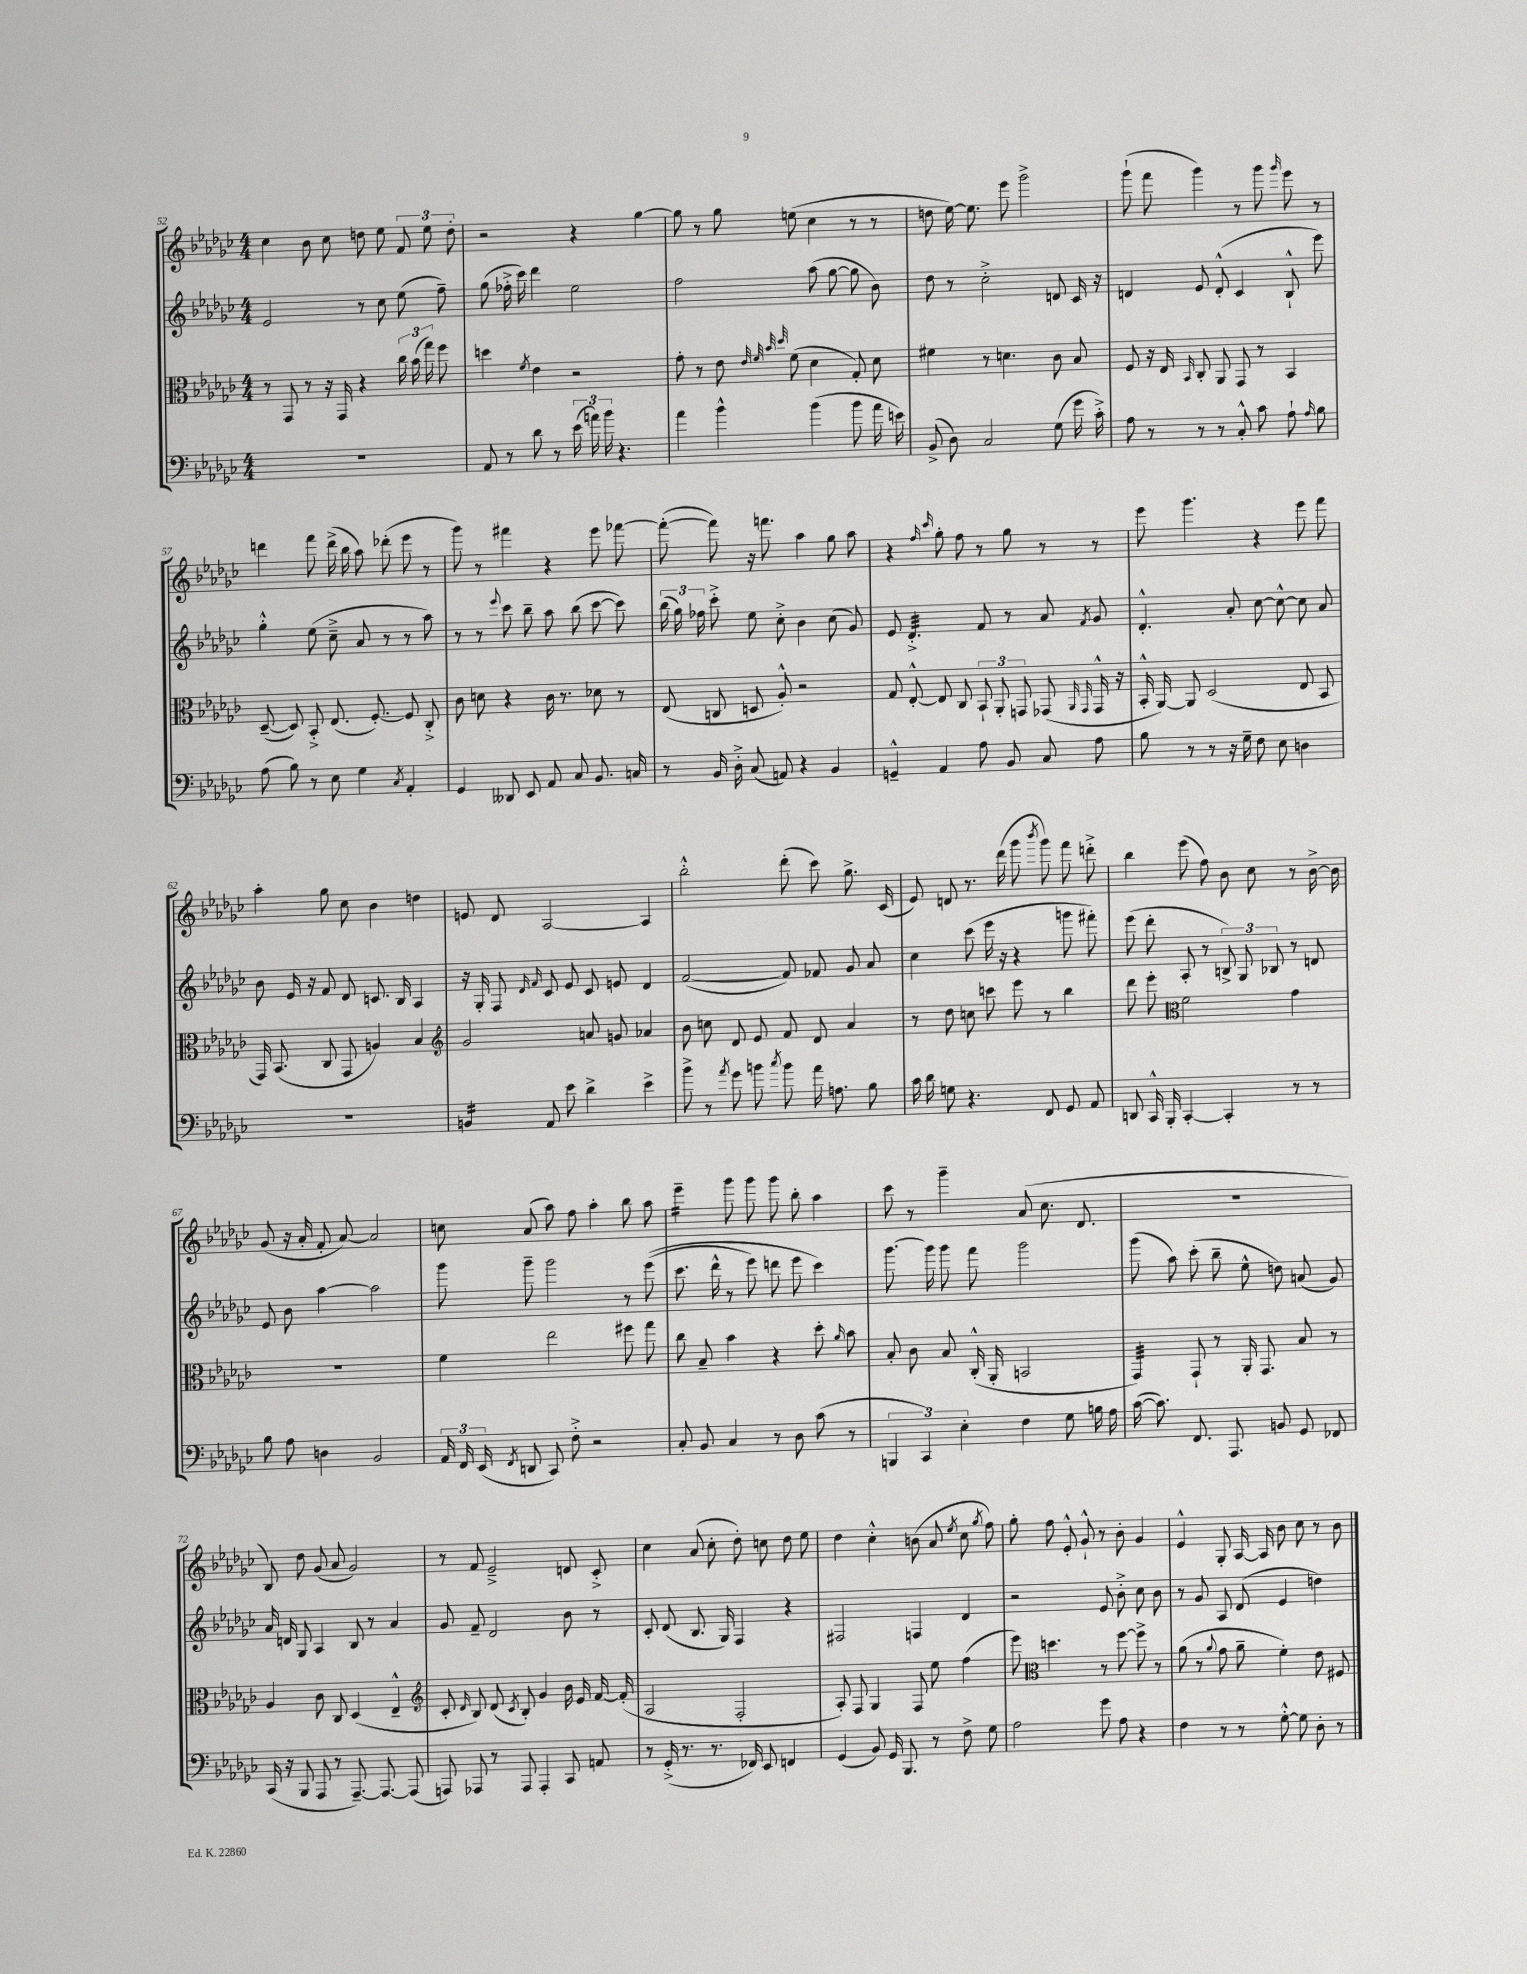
<<
\new StaffGroup <<
\new Staff = "s0" {
    \clef treble \key ges \major \numericTimeSignature \time 4/4
    \autoBeamOff ces''4 bes'8 ces''8 d''8 ees''8 \tuplet 3/2 { f'8 ees''8 d''8-. } |
    r2 r4 ges''4~ |
    ges''8 r8 ges''8 e''8( ces''4 r8 r8 |
    d''8 ees''16~) ees''8. ees'''8 ges'''2-> |
    ges'''8-!( f'''8 ges'''4) r8 ges'''8 \grace { ges'''16 } ees'''8 r8 |
    d'''4 f'''8 d'''16->( bes''16 aes''8) des'''8-.( ees'''8 r8 |
    ges'''8) r8 fis'''4 r4 ees'''8 fes'''8~ |
    fes'''8~-.( fes'''8) r16 f'''8. aes''4 ges''8 aes''8 |
    r4 \grace { f''16 ces'''16 } ges''8-. f''8 r8 ges''8 r8 r8 |
    ees'''8 ges'''4. r4 ees'''8 f'''8 |
    aes''4-. ges''8 ces''8 bes'4 d''4 |
    e'8 des'8 aes2~ aes4 |
    bes''2-.-^ des'''8-.( ces'''8) ges''8.-> ces'16( |
    ees'8) d'8 r8. des'''16( ges'''8 \acciaccatura { bes'''8 } ges'''8) f'''8 d'''8-.-> |
    bes''4 ees'''8( f''8) bes'8 ces''8 r8 bes'16~-> bes'16 |
    ges'8( r16 aes'16-. f'8-. aes'8~) aes'2 |
    c''8 aes'8( aes''8) f''8 aes''4-. bes''8 aes''8 |
    ees'''4:16-- ges'''8 ges'''8 ges'''8 bes''8-. aes''4 |
    ces'''8 r8 ges'''4-- aes'8( ces''8. des'8. |
    R1 |
    bes8) des''8 ges'8( aes'8 ges'2) |
    r8 f'8 ees'2---> d'8 ces'8-.-> |
    ces''4 aes'8( ces''8-. des''8-.) c''8 des''8 ees''8 |
    des''4 ces''4-.-^ b'8( aes'8 \acciaccatura { ees''8 } ces''8 \acciaccatura { ges''8 } f''8) |
    ges''8-. f''8 ees'8-.-^ ges'8-!-^ r8 bes'8-. ges'4 |
    ees'4-^ ges8-. aes16~ aes16 bes'8 ces''8 r8 bes'8 \bar "|." |
}
\new Staff = "s1" {
    \clef treble \key ges \major \numericTimeSignature \time 4/4
    \autoBeamOff ees'2 r8 ces''8 ees''8( f''8--) |
    ges''8( fes''16-.-> ces'''16) des'''4 ees''2 |
    f''2 aes''8( ges''8~ ges''8 bes'8) |
    des''8 r8 ces''2-.-> d'8 ces'16 r16 |
    d'4 ees'8 d'8-.-^( ces'4 bes8-!-^ ees'''8) |
    ges''4-.-^ ees''8( ces''8---> aes'8 r8 r8 aes''8) |
    r8 r8 \appoggiatura { ees'''8 } ces'''8 bes''8-- aes''8 bes''8( ces'''8~ ces'''8) |
    \tuplet 3/2 { bes''16( ges''16) fes''16 } ces'''8-.-> ees''8 ces''8-.-> bes'4 ces''8( ges'8) |
    ees'8 des'4.:32-.-> f'8 r8 aes'8 \acciaccatura { f'8 } ges'8 |
    des'4.-.-^ aes'8-. ces''8~ ces''8~-^ ces''8 aes'8 |
    bes'8 ees'16 r16 f'8 des'8 c'8. bes16 aes4 |
    r16 ges16-. f8 \grace { des'16 f'16 } ces'8 ees'8 ces'8 e'8 des'4 |
    f'2~( f'8) fes'8 ges'8 aes'8 |
    ces''4 ces'''8( ees'''16 r16 r4 g'''8 fis'''8-.) |
    ees'''8( des'''8-. aes8-. r8 \tuplet 3/2 { b8->) ges8 bes8 } r8 d'8 |
    ees'8 bes'8 aes''4~ aes''2 |
    ges'''8 ges'''8-- ges'''2 r8 ees'''8(\( |
    ces'''8. des'''16-^ r8 ees'''8) d'''8 ees'''8 ces'''4\) |
    ges'''8.~ ges'''16 ges'''8 f'''8 ges'''2 |
    ges'''8( aes''8) ces'''8-.( bes''8-- ees''8-^ d''8) a'8( ges'8) |
    aes'16 d'16 ges8 aes4 bes8 r8 aes'4 |
    ges'8 f'8-- des'2 bes'8 r8 |
    ces'8-. des'8( bes8. ges16) f4 r4 |
    fis2 f4 des'4 |
    r2 ees'8 bes'8-.-> ces''8 bes'8 |
    r8 ges'8 aes8 des'8( ees'4 d''4) \bar "|." |
}
\new Staff = "s2" {
    \clef alto \key ges \major \numericTimeSignature \time 4/4
    \autoBeamOff r8 ges,8 r8 r16 ges,16 r4 \tuplet 3/2 { ces''16 bes'16( ges''16) } f''8 |
    d''4 \acciaccatura { f'8 } ees'4 r2 |
    ges'8-. r8 ees'8 \grace { ees'32 f'32 bes'32 des''32 } f'8( des'4 ges8-.) des'8 |
    fis'4 r8 d'4. ces'8 bes8 |
    f8 r16 ees16 \grace { bes,16 } ces8-. aes,8 ges,8 r8 bes,4 |
    des8~--( des8) bes,8-.-> ees8.( f8.~-.) f8 ces8-.-> |
    ces'8 d'8 r4 ces'16 r8. des'8 r8 |
    ees8( c8 d8 aes8-.-^) r2 |
    ges8 ees8~-.-^ ees8 ces8 \tuplet 3/2 { bes,8-! aes,8-. g,8 } ges,8( \grace { aes,16 ges,16 } ges,16-^ r16 |
    bes,16-.-^ aes,16~) aes,8 des2( ees8 bes,8 |
    ges,16) bes,8.( ces8 ges,8 a4) bes4 |
    \clef treble ges'2 a'8 g'8 aes'4 |
    bes'8 c''8 des'8 ees'8 f'8 des'8 aes'4 |
    r8 des''8 c''8 c'''8 ees'''8 r8 bes''4 |
    des'''8 ees'''8-. \clef alto f'2 ges'4 |
    R1 |
    f'4 ees''2 fis''8 ges''8 |
    ces''8 bes8-- bes'4 r4 des''8-. \grace { aes'16 } bes'8 |
    bes8-. ces'8 bes8 ces16-.-^( aes,16-. b,2 |
    ges,4:32) ges,8-! r8 aes,16-. ges,8. bes8 r8 |
    aes4 ces'8 ces8 des4( ees4---^ |
    \clef treble ces'8-. \grace { des'16 } bes8) des'8( \acciaccatura { ces'8 } bes8-.) ges'4 bes'16 ees'16 f'16~ f'16-.( |
    aes2 f2-. |
    aes8-.) f8 ges4 f8 ees''8 f''4( |
    ees'''8) \clef alto d''4. r8 f''8~ f''8-> r8 |
    aes'8( r8 \appoggiatura { aes'8 } ges'8 aes'8-- f'4-.) ees'8 fis8 \bar "|." |
}
\new Staff = "s3" {
    \clef bass \key ges \major \numericTimeSignature \time 4/4
    \autoBeamOff R1 |
    aes,8 r8 des'8 r8 \tuplet 3/2 { ees'16( a'16) bes'16 } r4. |
    aes'4 bes'4-^ bes'4( bes'8 aes'16 e'16) |
    bes,8->( des8) ces2 ges8( ges'16 ces'16-.->) |
    aes8 r8 r8 r8 ces8-.-^ ces'8 aes8-! \grace { aes16 } bes8 |
    aes8( bes8) r8 ees8 ges4 \acciaccatura { ces8 } aes,4-. |
    ges,4 deses,8 ees,8 aes,8 ces8 bes,8. c16 |
    r8 bes,16 des16-.-> ces8( a,8) r4 bes,4 |
    g,4---^ aes,4 aes8 bes,8 ces8 aes8 |
    bes8 r8 r8 r16 ges16-- f8 ees8 d4 |
    R1 |
    b,4:16 aes,8 ees'8 des'4-> ees'4-> |
    bes'8-> r8 \acciaccatura { aes'8 } ges'8 b'8 \acciaccatura { ces''8 } b'8 aes'16 a8. bes8 |
    ces'16 des'16 g8 r4. f,8 ges,8 aes,8 |
    d,8 ces,16-^ bes,,16-. ces,4~-. ces,4-. r8 r8 |
    bes8 aes8 d4 bes,2 |
    \tuplet 3/2 { aes,16 f,16 ees,16( } \acciaccatura { f,8 } d,8 ces,8) f8-.-> r2 |
    ces8-. bes,8 ces4 r8 des8 ces'8( r8 |
    \tuplet 3/2 { b,,4 ces,4) ees4-. } f4 ges8 b16 aes16 |
    ces'16~( ces'8.) f,8. aes,,8. b,8 ges,8 fes,8 |
    ces,16( r16 bes,,8 aes,,8 r8 aes,,8.~--) aes,,8.~ aes,,8( |
    a,,8) aes,,8 r8 aes,,8 aes,,4-. ces,8 a,8 |
    r8 ges,16-.->( r8. r8. fes,16) ees,8 f,4 |
    ges,4( bes,8) ges,16 bes,,8. r8 f8-> ges8 |
    aes2 ges'8 aes8 r4 |
    f4 r8 r8 ges8~-.-^ ges8 des8-. r8 \bar "|." |
}
>>
>>
\layout { \context { \Score currentBarNumber = #52 } }
